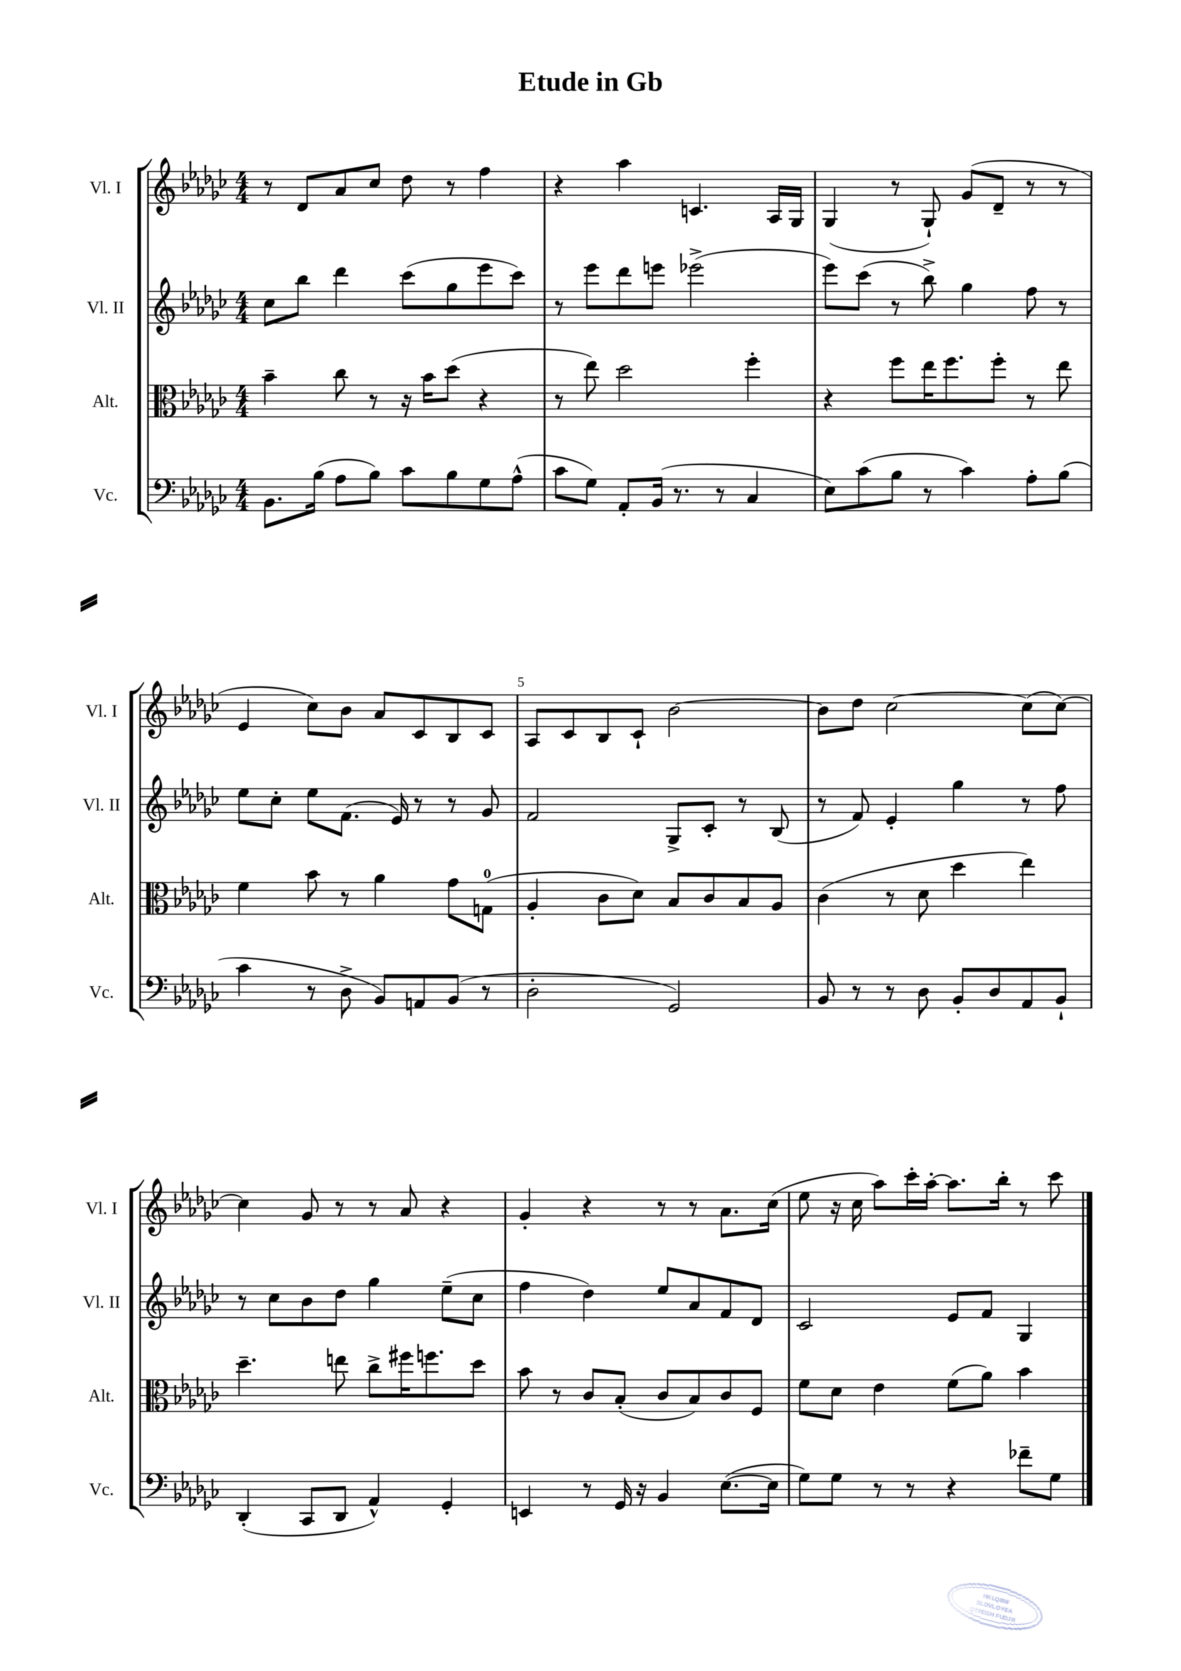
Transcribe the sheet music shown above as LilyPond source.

\header { title = "Etude in Gb" }
<<
\new StaffGroup <<
\new Staff = "s0" \with { instrumentName = "Vl. I" shortInstrumentName = "Vl. I" } {
    \clef treble \key ges \major \numericTimeSignature \time 4/4
    r8 des'8 aes'8 ces''8 des''8 r8 f''4 |
    r4 aes''4 c'4. aes16 ges16 |
    ges4( r8 ges8-!) ges'8( des'8-- r8 r8 |
    ees'4 ces''8) bes'8 aes'8 ces'8 bes8 ces'8 |
    aes8 ces'8 bes8 ces'8-! bes'2~ |
    bes'8 des''8 ces''2~ ces''8( ces''8~) |
    ces''4 ges'8 r8 r8 aes'8 r4 |
    ges'4-. r4 r8 r8 aes'8. ces''16( |
    ees''8 r16 ces''16 aes''8) ces'''16-. aes''16~-. aes''8. bes''16-. r8 ces'''8 \bar "|." |
}
\new Staff = "s1" \with { instrumentName = "Vl. II" shortInstrumentName = "Vl. II" } {
    \clef treble \key ges \major \numericTimeSignature \time 4/4
    ces''8 bes''8 des'''4 ces'''8( ges''8 ees'''8 ces'''8) |
    r8 ees'''8 des'''8 e'''8 ees'''2->( |
    ees'''8) ces'''8( r8 bes''8->) ges''4 f''8 r8 |
    ees''8 ces''8-. ees''8 f'8.( ees'16) r8 r8 ges'8 |
    f'2 ges8-> ces'8-. r8 bes8( |
    r8 f'8) ees'4-. ges''4 r8 f''8 |
    r8 ces''8 bes'8 des''8 ges''4 ees''8--( ces''8 |
    f''4 des''4) ees''8 aes'8 f'8 des'8 |
    ces'2 ees'8 f'8 ges4 \bar "|." |
}
\new Staff = "s2" \with { instrumentName = "Alt." shortInstrumentName = "Alt." } {
    \clef alto \key ges \major \numericTimeSignature \time 4/4
    bes'4-- ces''8 r8 r16 bes'16 des''8( r4 |
    r8 ees''8) des''2 f''4-. |
    r4 f''8 ees''16 f''8. f''8-. r8 ees''8 |
    f'4 bes'8 r8 aes'4 ges'8 g8-0( |
    aes4-. ces'8 des'8) bes8 ces'8 bes8 aes8 |
    ces'4( r8 des'8 des''4 ees''4) |
    des''4.-- e''8 ces''8-> fis''16 f''8. des''8 |
    bes'8 r8 ces'8 bes8-.( ces'8 bes8) ces'8 f8 |
    f'8 des'8 ees'4 f'8( aes'8) bes'4 \bar "|." |
}
\new Staff = "s3" \with { instrumentName = "Vc." shortInstrumentName = "Vc." } {
    \clef bass \key ges \major \numericTimeSignature \time 4/4
    bes,8. bes16( aes8 bes8) ces'8 bes8 ges8 aes8-^( |
    ces'8 ges8) aes,8-. bes,16( r8. r8 ces4 |
    ees8) ces'8( bes8 r8 ces'4) aes8-. bes8( |
    ces'4 r8 des8-> bes,8) a,8 bes,8( r8 |
    des2-. ges,2) |
    bes,8 r8 r8 des8 bes,8-. des8 aes,8 bes,8-! |
    des,4-.( ces,8 des,8 aes,4-^) ges,4-. |
    e,4 r8 ges,16 r16 bes,4 ees8.~( ees16 |
    ges8) ges8 r8 r8 r4 fes'8-- ges8 \bar "|." |
}
>>
>>
\layout { \context { \Score \override BarNumber.break-visibility = ##(#f #t #t) barNumberVisibility = #(every-nth-bar-number-visible 5) } }
